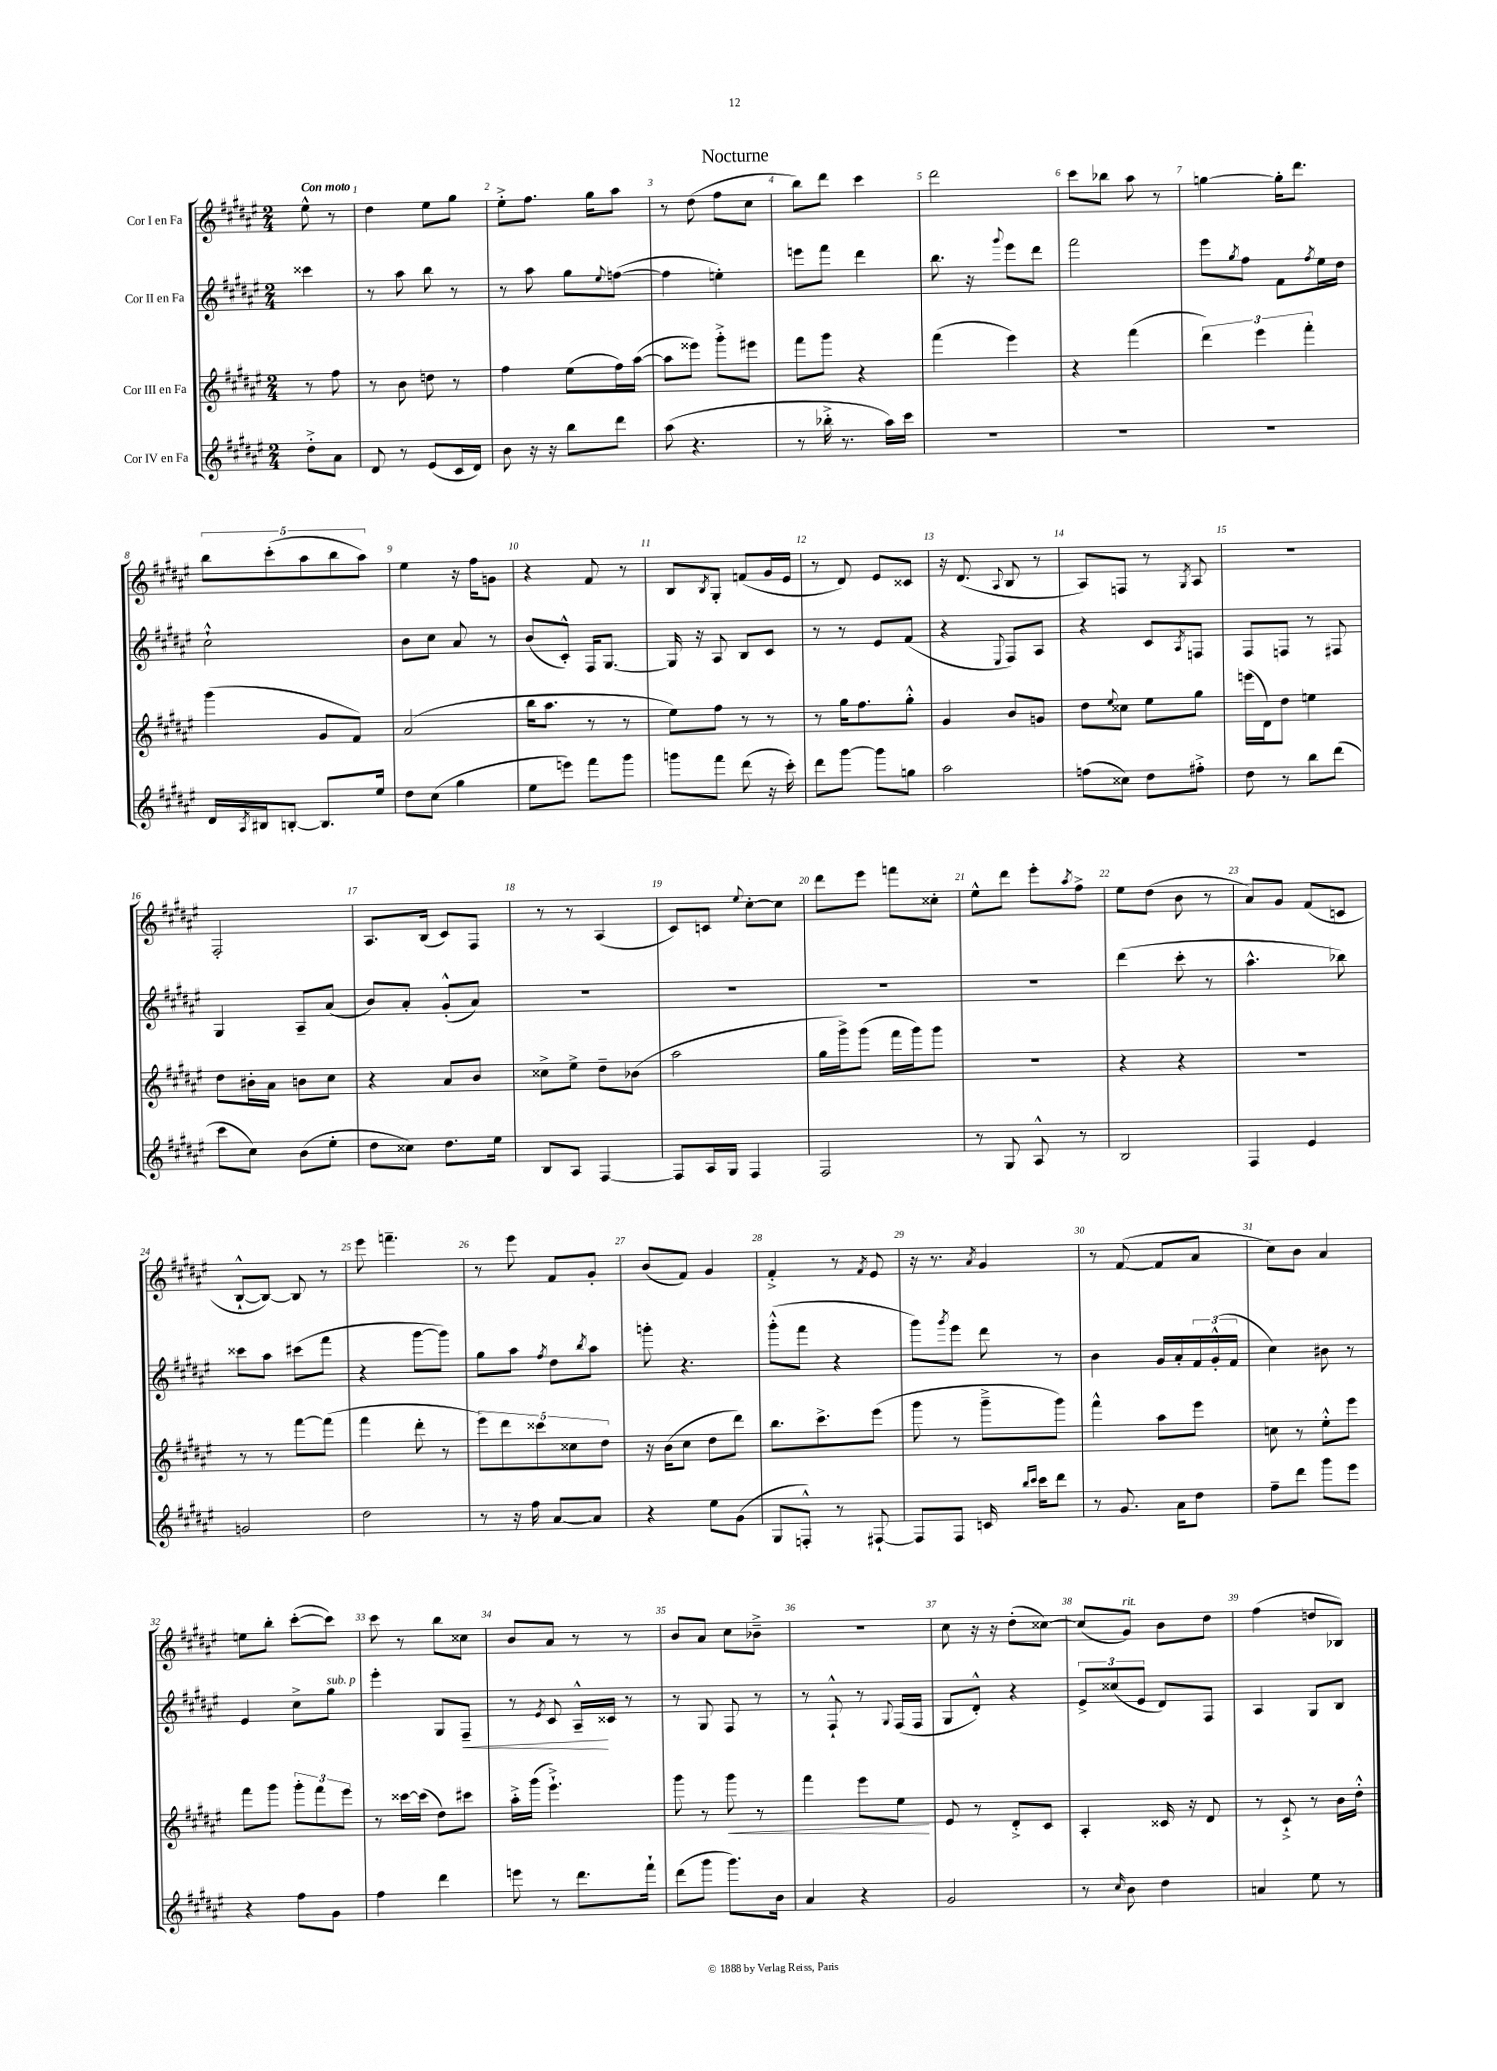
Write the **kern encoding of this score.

**kern	**kern	**kern	**kern
*staff4	*staff3	*staff2	*staff1
*clefG2	*clefG2	*clefG2	*clefG2
*k[f#c#g#d#a#e#]	*k[f#c#g#d#a#e#]	*k[f#c#g#d#a#e#]	*k[f#c#g#d#a#e#]
*M2/4	*M2/4	*M2/4	*M2/4
8dd#'^\L	8r	4ccc##\	8ee#^^\
8a#\J	8ff#\	.	8r
=	=	=	=
8d#/	8r	8r	4dd#\
8r	8b\	8aa#\	.
(8e#/L	8dd\	8bb\	8ee#\L
16c#/L	8r	8r	8gg#\J
16d#/JJ)	.	.	.
=	=	=	=
8b\	4ff#\	8r	8ee#'^\L
16r	.	8aa#\	8.ff#\J
16r	.	.	.
8bb\L	(8ee#\L	8gg#\L	.
.	.	.	16gg#\LK
.	.	8qqee#/	.
8ddd#\J	16ff#\L)	([8ff\J	8aa#\J
.	([16aa#\JJ	.	.
=	=	=	=
(8aa#\	8aa#\]L	4ff\]	8r
4.r	8eee##\J)	.	(8dd#\
.	8ggg#'^\L	4ee'\)	8ff#\L
.	8eee#\J	.	8cc#\J
=	=	=	=
8r	8fff#\L	8eee\L	8bb\L)
16bb-'^\	8ggg#\J	8fff#\J	8ddd#\J
8.r	.	.	.
.	4r	4ddd#\	4ccc#\
16aa#\LL)	.	.	.
16ccc#\JJ	.	.	.
=	=	=	=
2r	(4fff#\	8.bb\	2ddd#\
.	.	16r	.
.	.	8qqggg#/	.
.	4eee#\)	8eee#\L	.
.	.	8ddd#\J	.
=	=	=	=
2r	4r	2fff#\	8ccc#\L
.	.	.	8bb-\J
.	(4fff#\	.	8aa#\
.	.	.	8r
=	=	=	=
2r	6ddd#\)	8eee#\L	[4gg\
.	.	8qgg#/	.
.	.	8ff#\J	.
.	6eee#\	.	.
.	.	8f#\L	16gg'\]LK
.	.	.	8.ddd#\J
.	6fff#'\	.	.
.	.	8qff#/	.
.	.	16ee#\L	.
.	.	16dd#\JJ	.
=	=	=	=
16d#/LL	(4ggg#\	2cc#`^^\	10bb\L
8qA#/	.	.	.
16B#/J	.	.	.
.	.	.	(10ccc#'\
[8B'/J	.	.	.
.	.	.	10aa#\
8.B/]L	8g#/L	.	.
.	.	.	10bb\
.	8f#/J)	.	.
.	.	.	10aa#\J)
16ee#/Jk	.	.	.
=	=	=	=
8dd#\L	(2a#/	8b\L	4ee#\
(8cc#\J	.	8cc#\J	.
4gg#\	.	8a#/	16r
.	.	.	16ff#\LK
.	.	8r	8g\J
=	=	=	=
8ee#\L	16bb\LK	(8b/L	4r
.	8.aa#\J	.	.
8eee\J)	.	8c#'^^/J)	.
8fff#\L	8r	16F#/LK	8f#/
.	.	[8.G#/J	.
8ggg#\J	8r	.	8r
=	=	=	=
8ggg\L	8ee#\L)	16G#/]	8B/L
.	.	16r	.
.	.	.	8qB/
8fff#\J	8ff#\J	8A#/	8G#'/J
(8ddd#\	8r	8B/L	(8f/L
16r	8r	8c#/J	16g#/L
16ccc#'\)	.	.	16e#/JJ
=	=	=	=
8ddd#\L	8r	8r	8r
[8ggg#\J	16gg#\LK	8r	8d#/)
.	8.ff#\	.	.
8ggg#\]L	.	8e#/L	8e#/L
8gg\J	8gg#'^^\J	(8f#/J	8c##/J
=	=	=	=
2aa#\	4g#/	4r	16r
.	.	.	(8.d#/
.	.	8qqE#/	8qqA#/
.	8b/L	8F#/L)	8B/
.	8g/J	8A#/J	8r
=	=	=	=
(8ff\L	8dd#\L	4r	8A#/L)
.	8qqee#/	.	.
8cc##\J)	8cc##\J	.	8F/J
8dd#\L	8ee#\L	8c#/L	8r
.	.	8qA#/	8qG#/
8ff#'^\J	8gg#\J	8F/J	8A#/
=	=	=	=
8dd#\	(16eee\LL	8F#/L	2r
.	16d#\J)	.	.
8r	8dd#\J	8F/J	.
8bb\L	4ee\	8r	.
(8ddd#\J	.	8F#/	.
=	=	=	=
8ccc#\L	8dd#\L	4G#/	2F#'/
8cc#\J)	16b#'\L	.	.
.	16a#\JJ	.	.
(8b\L	8b\L	8A#~/L	.
8ee#'\J	8cc#\J	(8a#/J	.
=	=	=	=
8dd#\L	4r	8b/L)	8.A#/L
8cc##\J)	.	8a#'/J	.
.	.	.	(16B/Jk
8.dd#\L	8a#/L	(8g#'^^/L	8c#/L)
.	8b/J	8a#/J)	8F#/J
16ee#\Jk	.	.	.
=	=	=	=
8B/L	8cc##^\L	2r	8r
8A#/J	8ee#^\J	.	8r
[4F#/	8dd#~\L	.	(4A#/
.	(8b-\J	.	.
=	=	=	=
8F#/]L	2aa#\	2r	8c#/L)
16A#/L	.	.	8c/J
16G#/JJ	.	.	.
.	.	.	8qqee#/
4F#/	.	.	[8cc#'\L
.	.	.	8cc#\]J
=	=	=	=
2F#/	16gg#\LL	2r	8ddd#\L
.	16ggg#^\J)	.	.
.	(8ggg#\J	.	8eee#\J
.	16fff#\LL	.	8fff\L
.	16ggg#\J)	.	.
.	8ggg#\J	.	8cc##'\J
=	=	=	=
8r	2r	2r	8ee#^^\L
8G#/	.	.	8ddd#\J
8A#^^/	.	.	8eee#'\L
.	.	.	8qaa#/
8r	.	.	8ff#^\J
=	=	=	=
2B/	4r	(4ddd#\	8ee#\L
.	.	.	(8dd#\J
.	4r	8ccc#'\	8b\
.	.	8r	8r
=	=	=	=
4F#/	2r	4.aa#^^\	8a#/L)
.	.	.	8g#/J
4e#/	.	.	(8f#/L
.	.	8bb-\)	8c/J
=	=	=	=
2g/	8r	8ccc##\L	[8B`^^/L
.	8r	8aa#\J	8B/_J)
.	[8fff#\L	(8ccc#\L	8B/]
.	(8fff#\]J	8fff#\J	8r
=	=	=	=
2dd#\	4fff#\	4r	8eee#\
.	.	.	4.fff~\
.	8ddd#'\	[8ggg#\L	.
.	8r	8ggg#\]J)	.
=	=	=	=
8r	10eee#\L)	8gg#\L	8r
.	10ddd#\	.	.
16r	.	8aa#\J	8eee#\
16ff#\	.	.	.
.	10ccc##\	.	.
.	.	8qff#/	.
[8a#/L	.	8dd#\L	8f#/L
.	10cc##\	.	.
.	.	8qbb/	.
8a#/]J	.	8aa#\J	8g#'/J
.	10dd#\J	.	.
=	=	=	=
4r	16r	8ggg'\	(8b/L
.	(16b\LK	.	.
.	8cc#\J	4.r	8f#/J)
8ee#\L	8dd#\L	.	4g#/
(8g#\J	8ddd#\J)	.	.
=	=	=	=
8G#/L	8.bb\L	(8ggg#'^^\L	4f#'^/
8F'^^/J)	.	8fff#\J	.
.	8.ccc#^\	.	.
8r	.	4r	8r
.	.	.	8qf#/
[8F#`/	(8eee#\J	.	8e#/
=	=	=	=
8F#/]L	8ggg#\	8ggg#\L)	16r
.	.	.	8.r
.	.	8qggg#/	.
8F#/J	8r	8eee#\J	.
.	.	.	8qa#/
16c/	8ggg#~^\L	8ddd#\	4g#/
16qqbb/LL	.	.	.
16qqccc#/JJ	.	.	.
16ccc#\LK	.	.	.
8ddd#\J	8ggg#\J)	8r	.
=	=	=	=
8r	4fff#^^\	4b\	8r
8.g#/	.	.	([8f#/
.	8aa#\L	16g#/LL	8f#/]L
16a#\LK	.	16a#'/	.
8dd#\J	8eee#\J	24f#/	8a#/J
.	.	(24g#'^^/	.
.	.	24f#/JJ	.
=	=	=	=
8ff#~\L	8cc\	4cc#\)	8cc#\L)
8ddd#\J	8r	.	8b\J
8ggg#\L	8ee#'^^\L	8b#\	4a#/
8eee#\J	8eee#\J	8r	.
=	=	=	=
4r	8fff#\L	4e#/	8ee\L
.	8ggg#\J	.	8bb'\J
8ff#\L	12ggg#'\L	8cc#^\L	([8ccc#'\L
.	12fff#\	.	.
8g#\J	.	8gg#\J	8ccc#\]J)
.	12eee#\J	.	.
=	=	=	=
4ff#\	8r	4eee#'\	8ccc#\
.	[16ccc##\LL	.	8r
.	(16ccc##\]JJ	.	.
4ddd#\	8dd#\L)	8G#/L	8bb\L
.	8ccc#\J	8F#~/J	8cc##\J
=	=	=	=
8eee\	16aa#'^\LL	8r	8b/L
.	(16ggg#\JJ	.	.
.	.	8qe#/	.
8r	4.eee#`^\)	8c#/	8a#/J
8.ddd#\L	.	16A#~^^/LL	8r
.	.	16c##/JJ	.
.	.	8r	8r
16fff#`\Jk	.	.	.
=	=	=	=
(8ddd#\L	8ggg#\	8r	8b/L
8ggg#\J	8r	8G#/	8a#/J
8.ggg#\L)	8ggg#\	8F#/	8cc#\L
.	8r	8r	8b-~^\J
16b\Jk	.	.	.
=	=	=	=
4a#/	4fff#\	8r	2r
.	.	8F#`^^/	.
4r	8eee#\L	8r	.
.	.	8qqG#/	.
.	8ee#\J	(16F#/LL	.
.	.	16F#/JJ	.
=	=	=	=
2g#/	8e#/	8G#/L	8cc#\
.	8r	8d#'^^/J)	16r
.	.	.	16r
.	8d#'^/L	4r	(8dd#'\L
.	8c#/J	.	[8cc##\J)
=	=	=	=
8r	4A#'/	12e#^/L	(8cc##/]L
.	.	(12cc##/	.
16qqcc#/	.	.	.
8b\	.	.	8g#/J)
.	.	12e#/J	.
4dd#\	16c##/	8d#/L)	8b\L
.	16r	.	.
.	8d#/	8F#/J	8dd#\J
=	=	=	=
4a/	8r	4A#/	(4ff#\
.	8c#`^/	.	.
8ee#\	8r	8G#/L	8dd/L
8r	16b\LL	8B/J	8B-/J)
.	16dd#'^^\JJ	.	.
==	==	==	==
*-	*-	*-	*-
